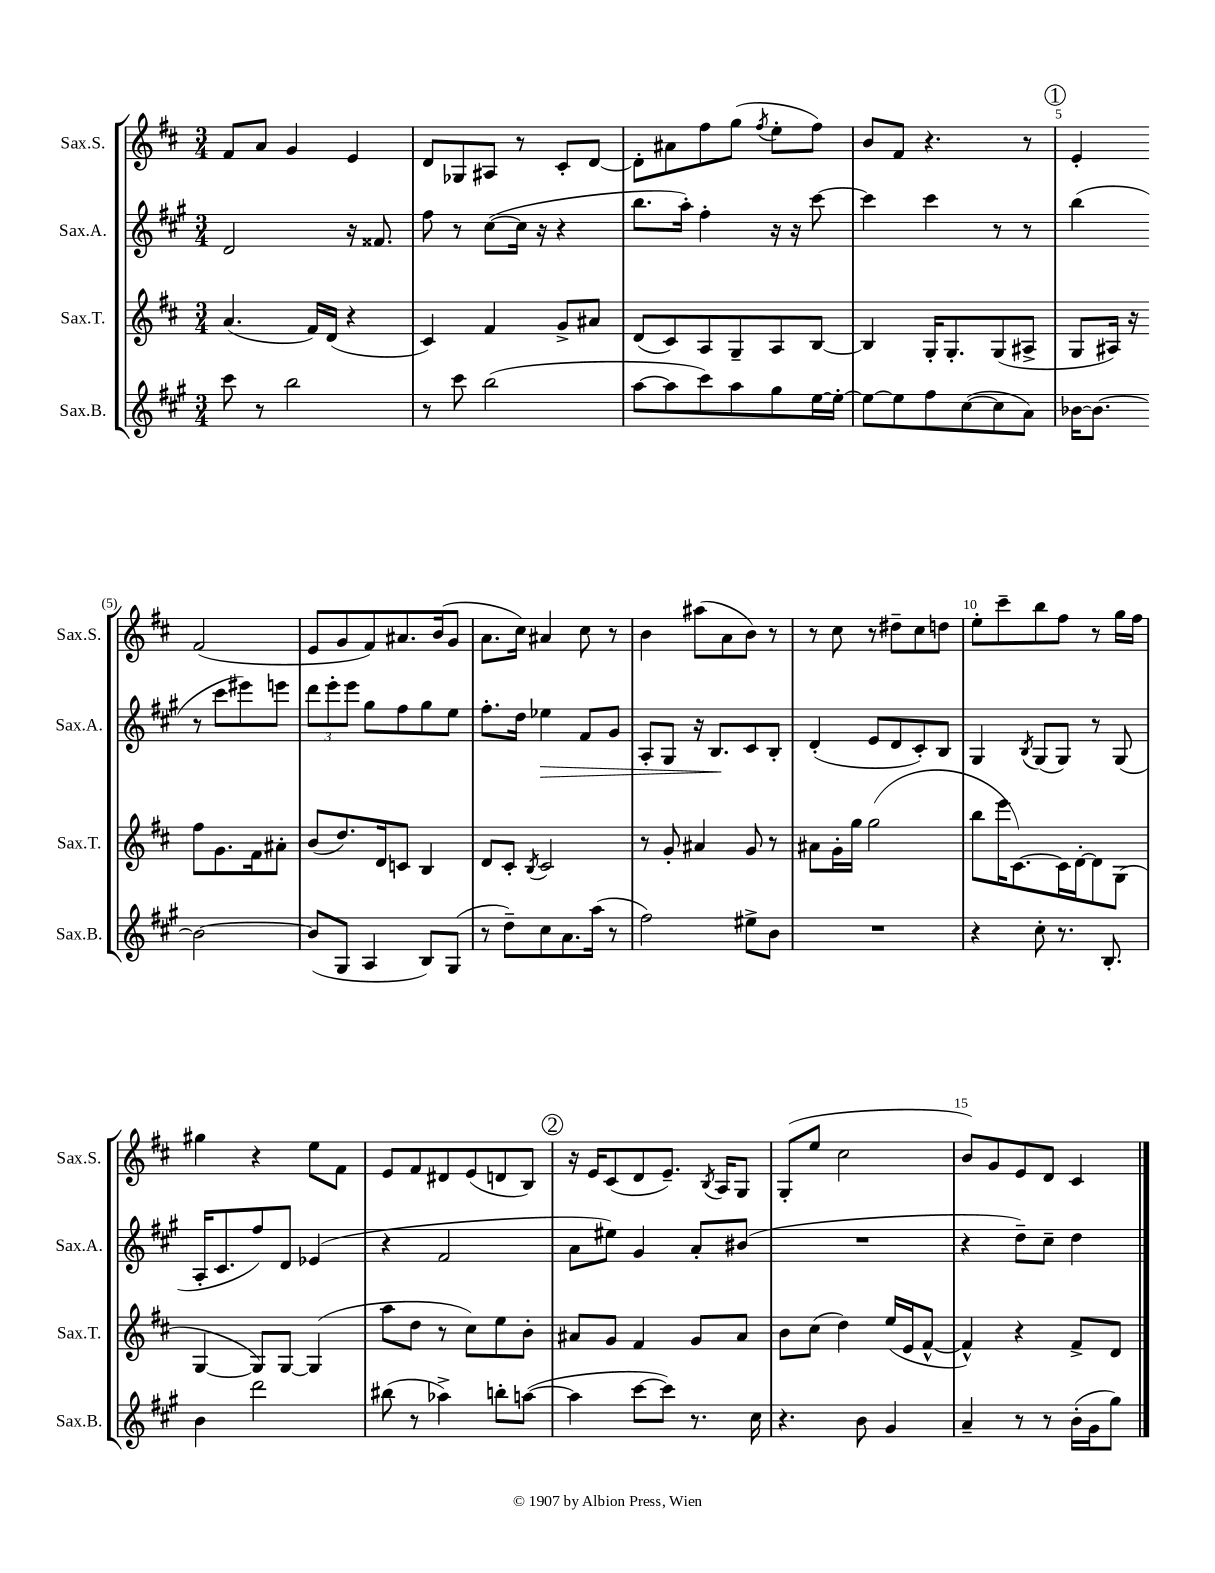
<<
\new StaffGroup <<
\new Staff = "s0" \with { instrumentName = "Sax.S." shortInstrumentName = "Sax.S." } {
    \clef treble \key d \major \numericTimeSignature \time 3/4
    \autoBeamOff fis'8[ a'8] g'4 e'4 |
    d'8[ ges8 ais8] r8 cis'8[-. d'8]~ |
    d'8[-. ais'8 fis''8 g''8]( \acciaccatura { fis''8 } e''8[-. fis''8]) |
    b'8[ fis'8] r4. r8 |
    \mark \markup { \circle "1" } e'4-. fis'2( |
    e'8[ g'8 fis'8) ais'8. b'16( g'8] |
    a'8.[ cis''16]) ais'4 cis''8 r8 |
    b'4 ais''8[( a'8 b'8]) r8 |
    r8 cis''8 r8 dis''8[-- cis''8 d''8] |
    e''8[-. cis'''8-- b''8 fis''8] r8 g''16[ fis''16] |
    gis''4 r4 e''8[ fis'8] |
    e'8[ fis'8 dis'8 e'8( d'8 b8]) |
    \mark \markup { \circle "2" } r16 e'16[ cis'8( d'8 e'8.]--) \acciaccatura { b8 } a16[ g8] |
    g8[-.( e''8] cis''2 |
    b'8[) g'8 e'8 d'8] cis'4 \bar "|." |
}
\new Staff = "s1" \with { instrumentName = "Sax.A." shortInstrumentName = "Sax.A." } {
    \clef treble \key a \major \numericTimeSignature \time 3/4
    \autoBeamOff d'2 r16 fisis'8. |
    fis''8 r8 cis''8[~( cis''16] r16 r4 |
    b''8.[ a''16]-.) fis''4-. r16 r16 cis'''8~ |
    cis'''4 cis'''4 r8 r8 |
    \mark \markup { \circle "1" } b''4( r8 cis'''8[ eis'''8) e'''8] |
    \tuplet 3/2 { d'''8[ e'''8-. e'''8] } gis''8[ fis''8 gis''8 e''8] |
    fis''8.[-. d''16] ees''4\> fis'8[ gis'8] |
    a8[-. gis8] r16 b8.[\! cis'8 b8]-. |
    d'4-.( e'8[ d'8 cis'8-.) b8] |
    gis4 \acciaccatura { b8 } gis8[( gis8]) r8 gis8( |
    a16[-. cis'8. fis''8) d'8] ees'4( |
    r4 fis'2 |
    \mark \markup { \circle "2" } a'8[ eis''8]) gis'4 a'8[-. bis'8]( |
    R2. |
    r4 d''8[--) cis''8]-- d''4 \bar "|." |
}
\new Staff = "s2" \with { instrumentName = "Sax.T." shortInstrumentName = "Sax.T." } {
    \clef treble \key d \major \numericTimeSignature \time 3/4
    \autoBeamOff a'4.( fis'16[) d'16]( r4 |
    cis'4) fis'4 g'8[-> ais'8] |
    d'8[( cis'8) a8 g8-- a8 b8]~ |
    b4 g16[-. g8.-. g8( ais8]-> |
    \mark \markup { \circle "1" } g8[ ais16]) r16 fis''8[ g'8. fis'16 ais'8]-. |
    b'8[( d''8.) d'16 c'8] b4 |
    d'8[ cis'8]-. \acciaccatura { b8 } cis'2 |
    r8 g'8-. ais'4 g'8 r8 |
    ais'8[ g'16-. g''16] g''2( |
    b''8[ e'''16 cis'8.~) cis'16 d'16~-. d'8 g8]( |
    g4~ g8[) g8]~ g4( |
    a''8[ d''8] r8 cis''8[) e''8 b'8]-. |
    \mark \markup { \circle "2" } ais'8[ g'8] fis'4 g'8[ ais'8] |
    b'8[ cis''8]( d''4) e''16[( e'16 fis'8]~-^ |
    fis'4-^) r4 fis'8[-> d'8] \bar "|." |
}
\new Staff = "s3" \with { instrumentName = "Sax.B." shortInstrumentName = "Sax.B." } {
    \clef treble \key a \major \numericTimeSignature \time 3/4
    \autoBeamOff cis'''8 r8 b''2 |
    r8 cis'''8 b''2( |
    a''8[~ a''8 cis'''8) a''8 gis''8 e''16~ e''16]~-. |
    e''8[~ e''8 fis''8 cis''8~( cis''8 a'8]) |
    \mark \markup { \circle "1" } bes'16[~ bes'8.]~ bes'2~ |
    bes'8[( gis8] a4 b8[) gis8]( |
    r8 d''8[--) cis''8 a'8. a''16]( r8 |
    fis''2) eis''8[-> b'8] |
    R2. |
    r4 cis''8-. r8. b8.-. |
    b'4 d'''2 |
    bis''8( r8 aes''4->) b''8[-. a''8]~( |
    \mark \markup { \circle "2" } a''4 cis'''8[~ cis'''8]) r8. cis''16 |
    r4. b'8 gis'4 |
    a'4-- r8 r8 b'16[-.( gis'16 gis''8]) \bar "|." |
}
>>
>>
\layout { \context { \Score \override BarNumber.break-visibility = ##(#f #t #t) barNumberVisibility = #(every-nth-bar-number-visible 5) } }
